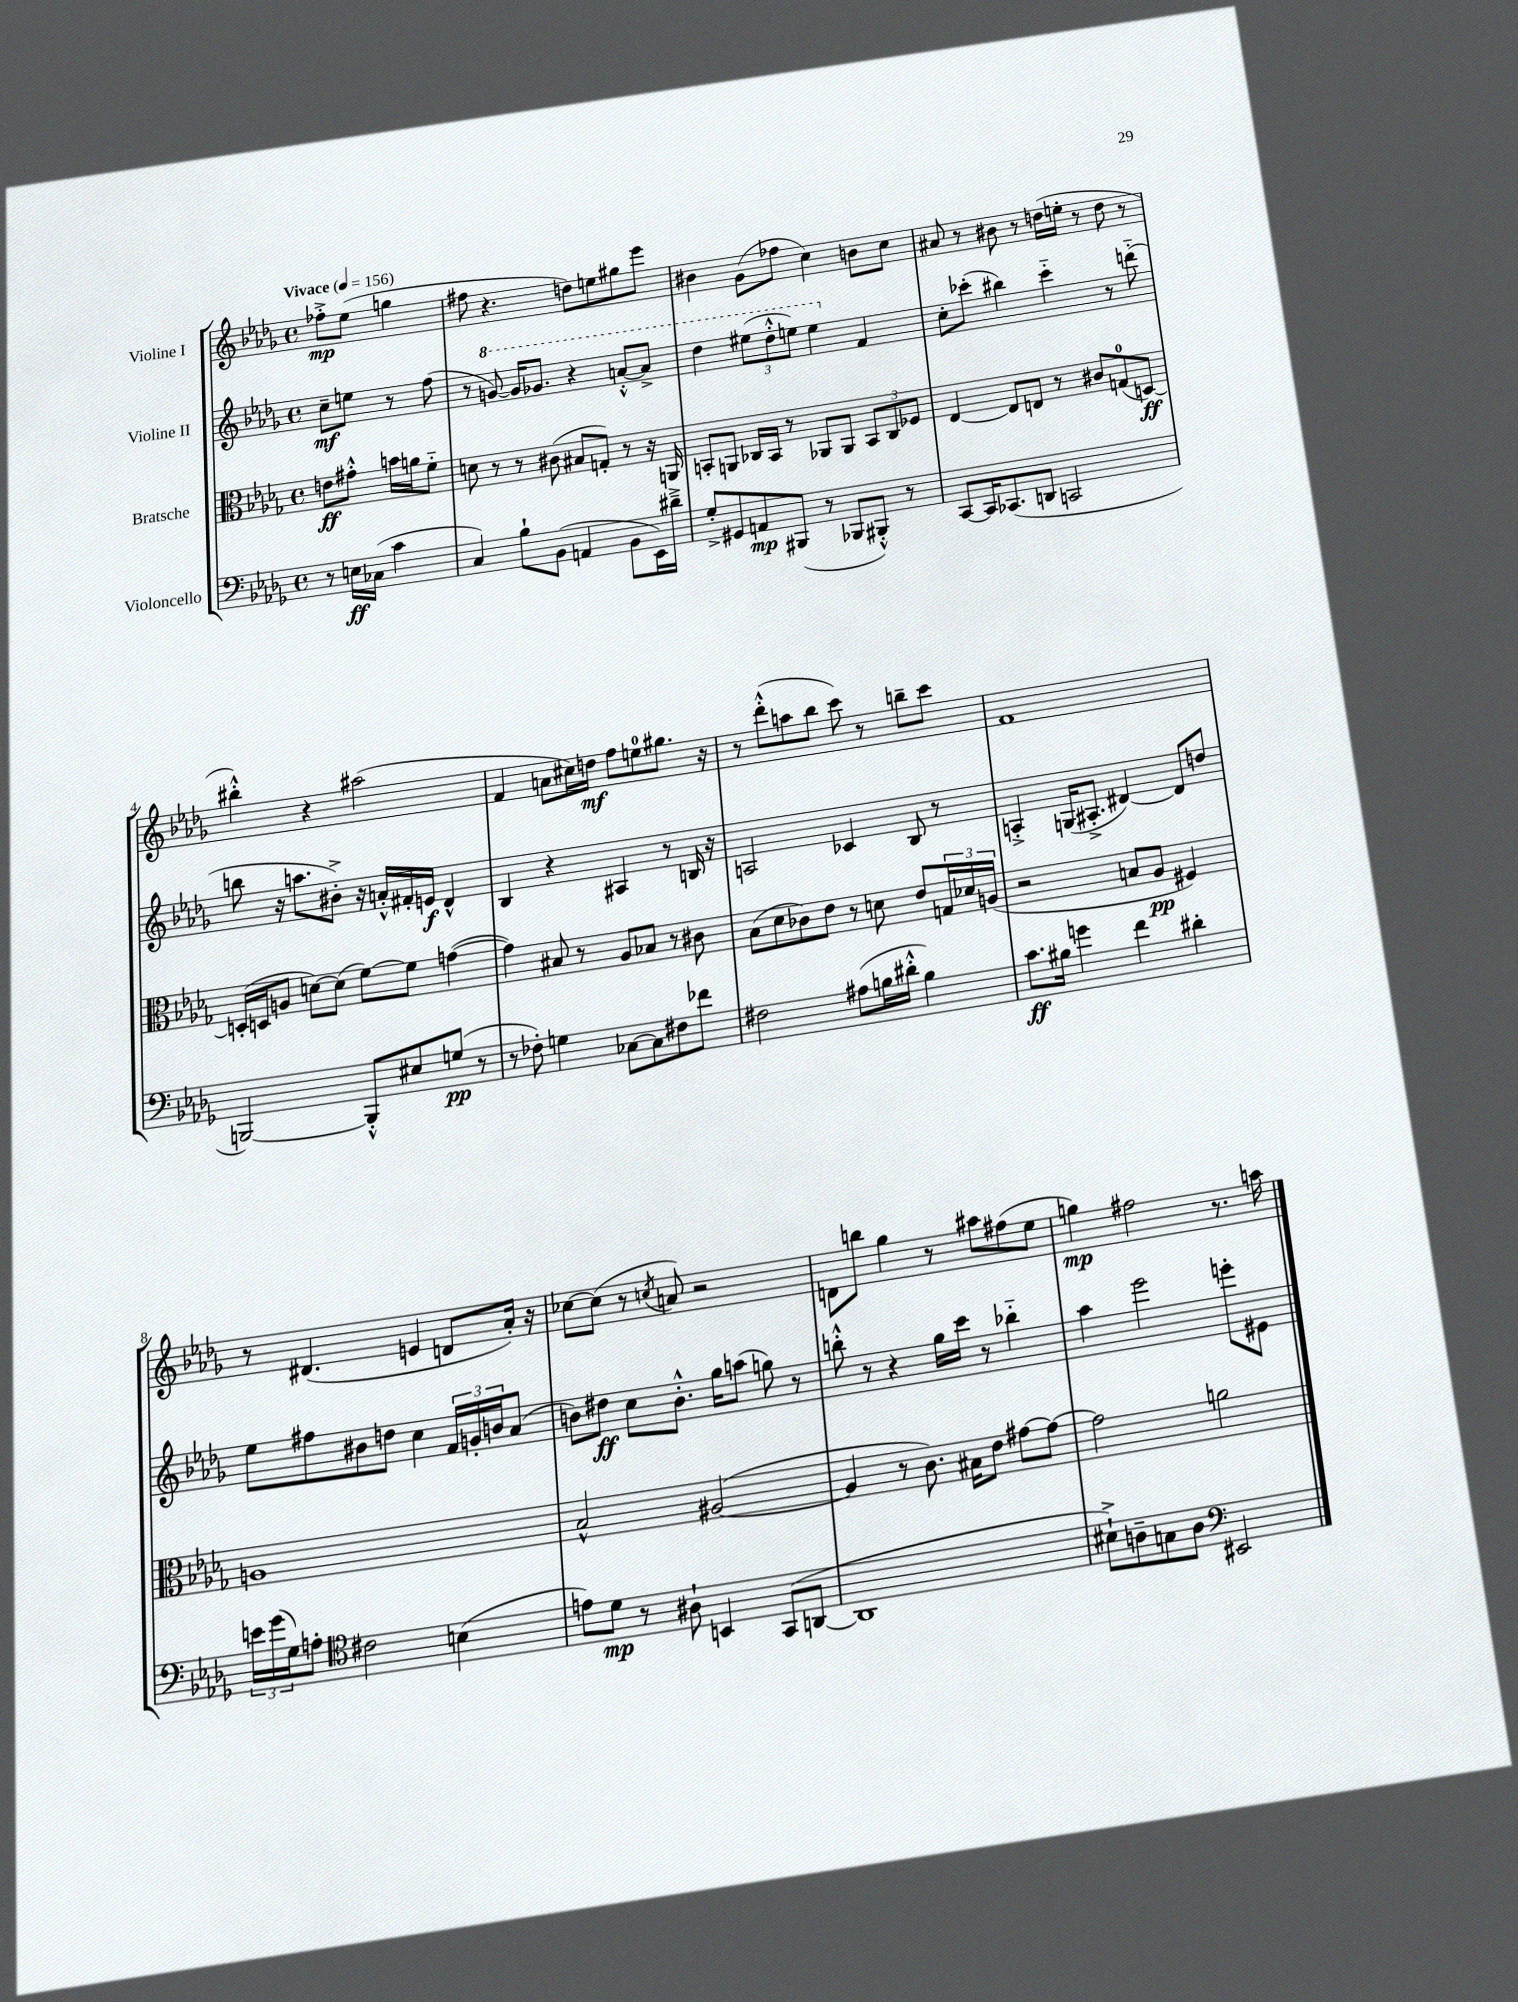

**kern	**kern	**kern	**kern
*staff4	*staff3	*staff2	*staff1
*clefF4	*clefC3	*clefG2	*clefG2
*k[b-e-a-d-g-]	*k[b-e-a-d-g-]	*k[b-e-a-d-g-]	*k[b-e-a-d-g-]
*M4/4	*M4/4	*M4/4	*M4/4
*met(c)	*met(c)	*met(c)	*met(c)
*MM156	*MM156	*MM156	*MM156
8r	8e	8cc~	8ff-'^
16E	8g#'^^	8ee	(8ee-
(16C-	.	.	.
4c	16b	8r	4gg
.	16a	.	.
.	8f'~	(8ff	.
=	=	=	=
4C)	8d	8r	8ff#
.	8r	[8gg)	4.r
8B-`	8r	16gg]	.
.	.	8.gg-	.
(8BB-	(8c#	.	.
4AA	8B#	4r	8dd)
.	8G')	.	8ee
8BB-	8r	[8aa'^^	8gg#
16EE-)	16r	8aa^]	8eee-
16d#~^	16AA	.	.
=	=	=	=
8G-'^	8BB'	4ddd-	4b#
8GG#	8AA	.	.
8AA	16C-	(12eee#	(8g-
.	16BB	.	.
.	.	12ddd-'^^	.
(8BBB#	8r	.	8ff-
.	.	12eee)	.
8r	8AA-	4eee	4cc)
8BBB-	8AA-	.	.
8BBB#'^^)	12BB	4f	8b
.	12C-	.	.
8r	.	.	8cc
.	12F-	.	.
=	=	=	=
[8CC	[4E-	8cc'	8a#
16CC]	.	(8ccc-'	8r
(8.CC-	.	.	.
.	8E-]	4bb#)	8b#
8DD	8E	.	8r
2CC	8r	4ccc-'~	(16dd
.	.	.	16ee'
.	8c#	.	8r
.	(8G	8r	8dd
.	[8D)	(8ddd'~	8r
=	=	=	=
[2BBB)	(16D']	8bb	4bb#'^^)
.	16D	.	.
.	8A	16r	.
.	.	8.aa	.
.	[8d)	.	4r
.	(8d]	8b#'^)	.
8BBB'^^]	[8f)	16r	(2aa#
.	.	16a'^^	.
8E#	8f]	16f#'	.
.	.	16e	.
(8G	([4g	4d-^^	.
8r	.	.	.
=	=	=	=
8r	4g])	4B-	4f
8F-')	.	.	.
4G	8B#	4r	8a
.	8r	.	16cc#)
.	.	.	16dd
[8C-	8A-	4A#	8ff
8C-]	8B-	.	8ee
8F#	8r	8r	8.gg#
8f-	8c#	16B	.
.	.	16r	16r
=	=	=	=
2F#	(8B-	2A	8r
.	8d-	.	(8ddd-'^^
.	8c-)	.	8aa
.	8e-	.	8bb-
(8A#	8r	4c-	8ccc)
16B	8d	.	8r
16d#'^^	.	.	.
4B)	8e-	8B-	8bb~
.	24G	8r	8ccc
.	24d-	.	.
.	(24A	.	.
=	=	=	=
8.c	2r	4A'^	1f
16B#	.	.	.
4g	.	(16G	.
.	.	8.A#'^	.
4f	8B	[4d#)	.
.	8A-	.	.
4d#'	4F#)	8d#]	.
.	.	8dd	.
=	=	=	=
24e	1A	8ee-	8r
(24g-	.	.	.
24G-)	.	.	.
8A'	.	8ff#	(4.d#
*clefC4	*	*	*
2c#	.	8b#	.
.	.	8dd	.
.	.	4cc	4e
(4B	.	24f	8d
.	.	24g'	.
.	.	24b	.
.	.	(8a-	16a-')
.	.	.	16r
=	=	=	=
8e)	2B-^^	8b)	[8cc-
8d-	.	8dd#	(8cc-]
8r	.	8cc	8r
.	.	.	8qcc
8A#`	.	8.b'^^	8a)
4BB	([2A#	.	2r
.	.	16gg-	.
.	.	(8aa	.
(8GG-	.	8gg)	.
[8AA	.	8r	.
=	=	=	=
1AA]	4A#]	8bb'^^	8d
.	.	8r	8bb
.	8r	4r	4gg-
.	8.c)	.	.
.	.	16gg-	8r
.	16B#	16ccc	.
.	8e-	8r	8aa#
.	[8g#	4bb-'~	(8ff#
.	8g#_	.	8ee-
=	=	=	=
8B#`^)	2g#]	4aa-	4gg)
8A~	.	.	.
8G	.	2eee-	2ff#
8A	.	.	.
*clefF4	*	*	*
2EE#	2a	.	.
.	.	8eee'	8.r
.	.	8e#	.
.	.	.	16aa
==	==	==	==
*-	*-	*-	*-
